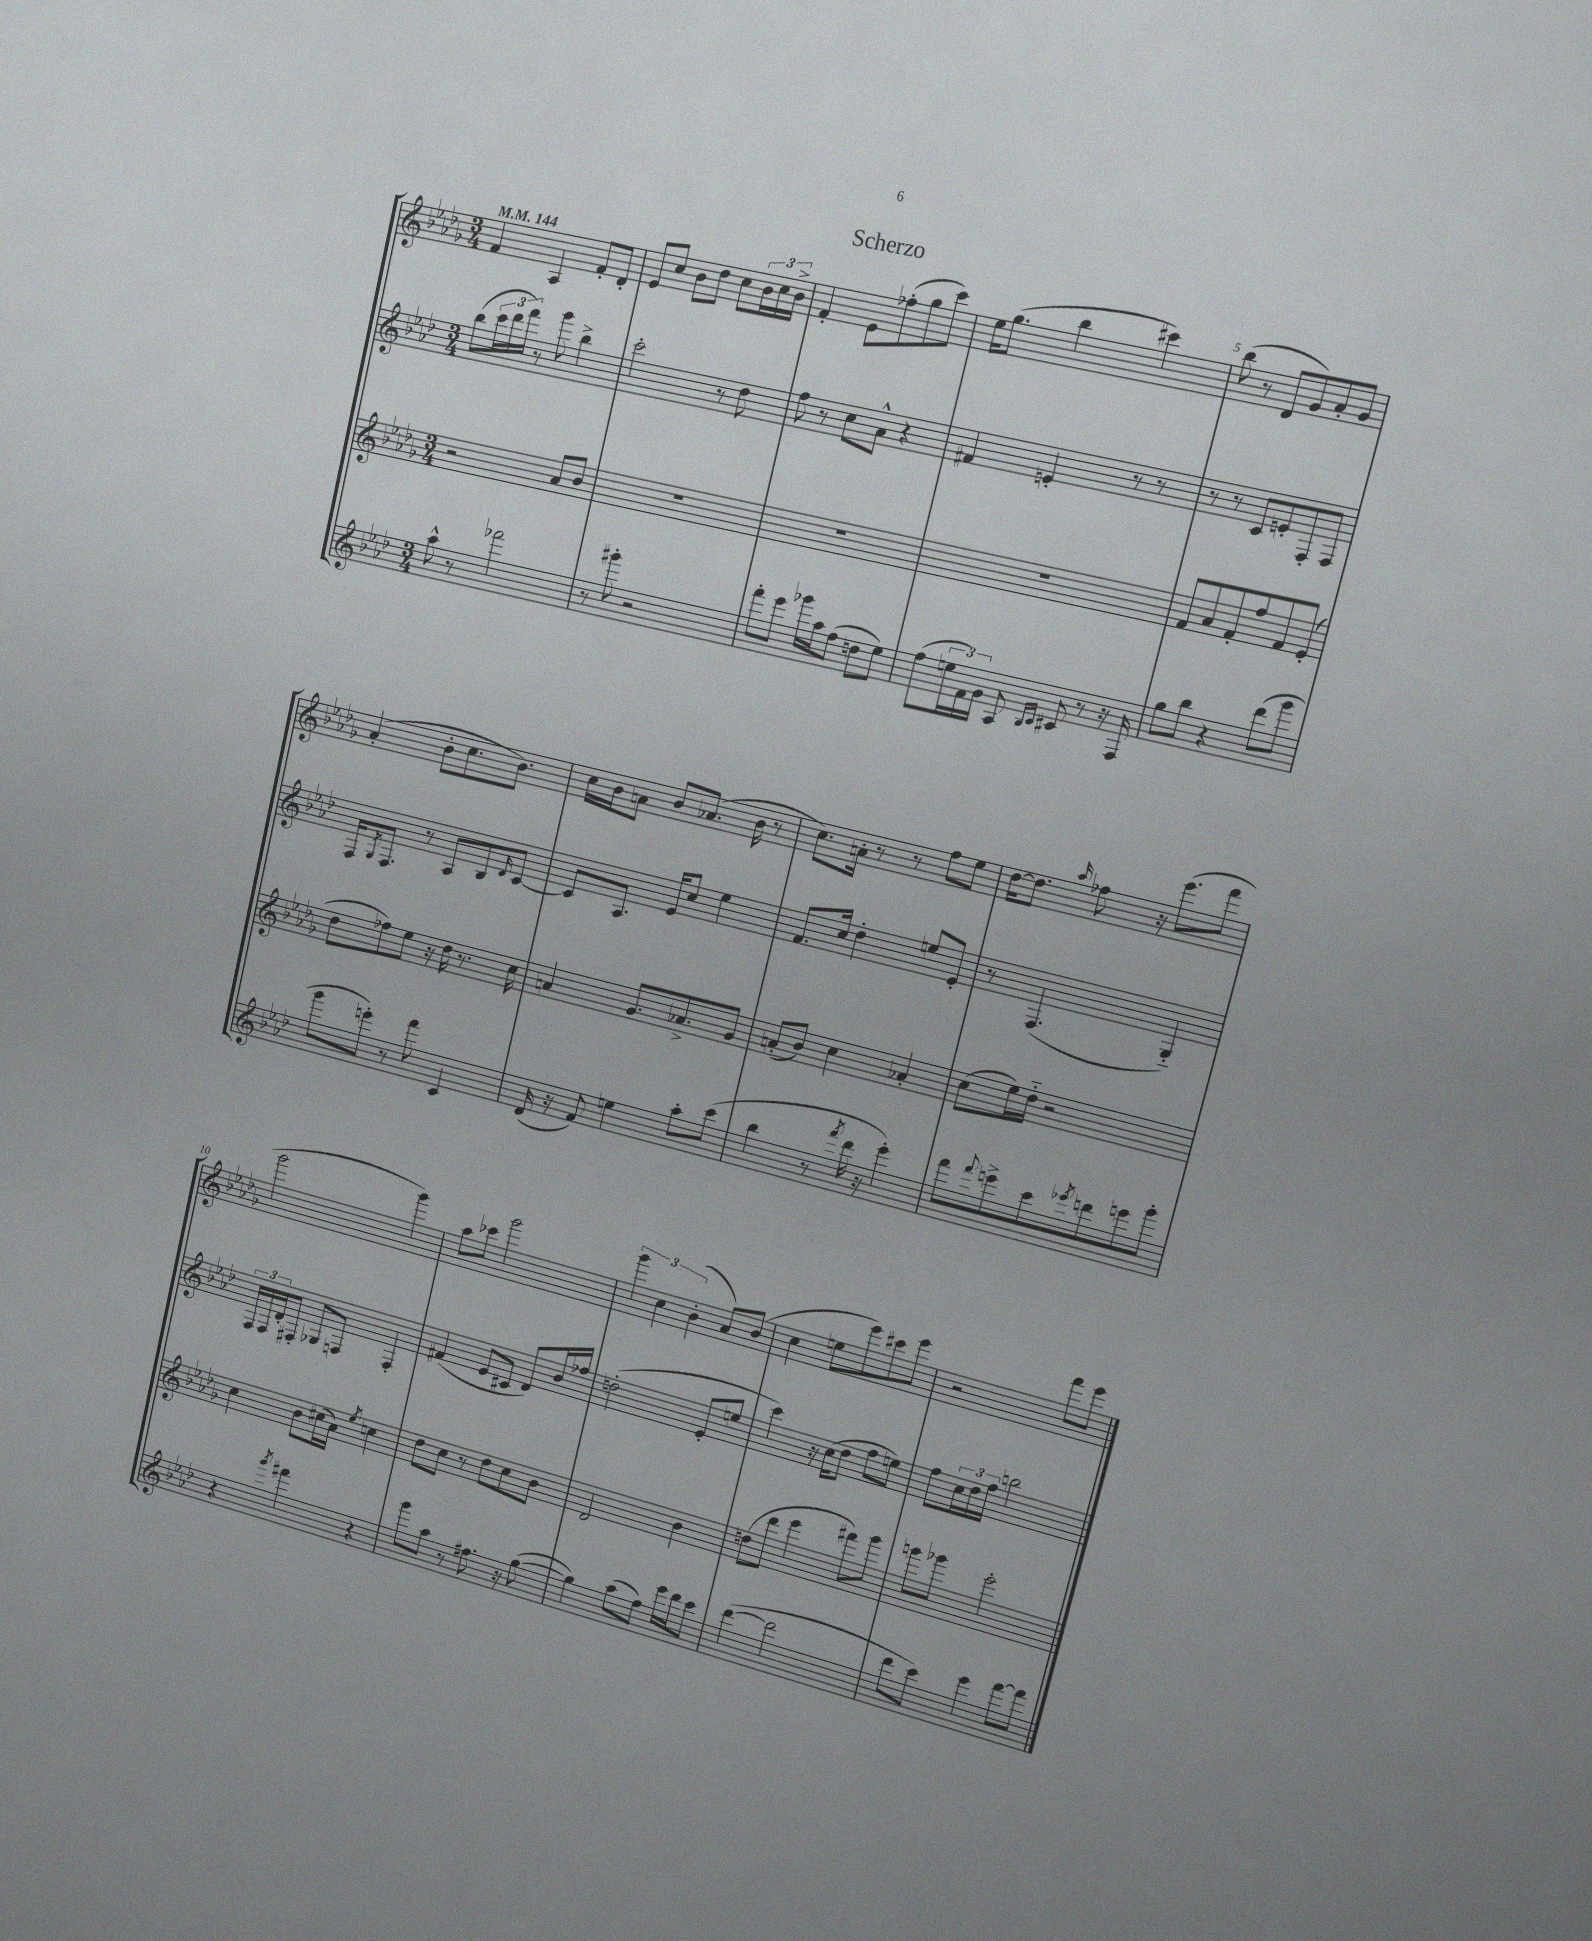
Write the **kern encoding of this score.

**kern	**kern	**kern	**kern
*part4	*part3	*part2	*part1
*staff4	*staff3	*staff2	*staff1
*clefG2	*clefG2	*clefG2	*clefG2
*k[b-e-a-d-]	*k[b-e-a-d-g-]	*k[b-e-a-d-]	*k[b-e-a-d-g-]
*M3/4	*M3/4	*M3/4	*M3/4
*MM144	*MM144	*MM144	*MM144
=1	=1	=1	=1
8aa-^^\	2r	(8bb-\L	4f/
8r	.	24ccc\L	.
.	.	24ddd-\	.
.	.	24fff\JJ)	.
2fff-X\	.	8r	4A-/
.	.	8ggg\	.
.	8a-/L	4bb-^\	8f'/L
.	8b-/J	.	8d-'/J
=2	=2	=2	=2
8r	2.r	2ccc'\	8e-/L
8ggg#X'\	.	.	8cc/J
2r	.	.	8b-\L
.	.	.	8dd-\J
.	.	8r	8cc\L
.	.	8dd-\	24b-\L
.	.	.	24cc\
.	.	.	24b-^\JJ
=3	=3	=3	=3
8fff'\L	2.r	8ff\	4f'/
8eee-\J	.	8r	.
16ggg-X\LL	.	8cc\L	8e-\L
16aa-\J	.	.	.
(8ff\J	.	8a-^^\J	(8ff-X'\
8ddn\L	.	4r	8gg-\
8ee-\J)	.	.	8ccc\J)
=4	=4	=4	=4
(8ff\L	2.r	4f#X/	16ee-\KL
.	.	.	(8.gg-\J
24een\L	.	.	.
24f\)	.	.	.
24g\JJ	.	.	.
8A-/	.	4en'/	4bb-\
16qqB-/LL	.	.	.
16qqc/JJ	.	.	.
8c#X/	.	.	.
8r	.	8r	4ccc#X\)
16r	.	8r	.
16F/	.	.	.
=5	=5	=5	=5
8gg\L	8f/L	8r	(8bb-\
8bb-\J	8a-/	8r	8r
4r	8f'/	8c/L	8d-/L
.	8ff/	8en'/	8g-/)
(8ddd-\L	8f/	8F'/	8a-'/
8ggg\J	(8e-'/J	8F/J	8g-/J
!!LO:LB:g=z
=6	=6	=6	=6
8ggg\L	8dd-\L	16F/KL	(4a-'/
.	.	8qG/	.
.	.	8.F/J	.
8eeen'\J)	8ff-X\)	.	.
8r	8ee-\J	8r	8b-'\L
8fff\	16r	8A-/L	8.cc\
.	16dd-\	.	.
4c/	8.r	8B-/	.
.	.	.	8.b-\J)
.	.	16qqd-/	.
.	.	[8c/J	.
.	16cc\	.	.
=7	=7	=7	=7
(16d-/	4an/	8c/L]	16cc\LL
16r	.	.	16b-\J
8f/)	.	8.A-/J	8an\J
4een\	8.g-/L	.	8b-/L
.	.	16e-/KL	.
.	.	8cc/J	(8.a-X/J
.	8.a-X^/	.	.
8aa-'\L	.	4ee-\	.
.	.	.	16b-\
(8ccc\J	8g-/J	.	8r
=8	=8	=8	=8
4bb-\	(8an'/L	8.f/L	8.cc\L)
.	8b-/J)	.	.
.	.	16cc/Jk	16an'\Jk
8r	4cc\	4dd-'\	8r
8qfff/	.	.	.
16ddd-\	.	.	8r
16r	.	.	.
4eee-'\)	4a-X'/	8een/L	8ff\L
.	.	8e-'/J	8ee-\J
=9	=9	=9	=9
8fff\L	(8cc\L	8r	[16dd-\KL
.	.	.	8.dd-\J]
8qqfff/	.	.	.
8eeen^\	16ee-\L)	(4.F/	.
.	16dd-\JJ	.	.
.	.	.	16qqaa-/
8ccc\	2r	.	8ff-X\
8qeee-X/	.	.	.
8dddn\	.	.	16r
.	.	.	(8.eee-\L
8eeen\	.	4G/)	.
8ggg'\J	.	.	8fff\J
!!LO:LB:g=z
=10	=10	=10	=10
4r	4cc\	24F/LL	2ggg-\
.	.	24F/	.
.	.	24d-'/J	.
.	.	8F#X'/J	.
8qggg/	.	.	.
4fff#X\	8b-\L	8G-X/L	.
.	(16cc#X\L	8Fn/J	.
.	16a-\JJ)	.	.
.	8qee-/	.	.
4r	4ccn\	4F'/	4ggg-\)
=11	=11	=11	=11
8ggg\L	8dd-\L	(4f#X/	8aa-\L
8aa-\J	8cc\J	.	8ccc-X\J
8r	8r	8e-/L	2ggg-\
8.ff#X\	8dd-\L	8c#X/J	.
.	8cc\	8d-/L)	.
16r	.	.	.
([8gg\	8b-\J	16b-/L	.
.	.	16ff-X/JJ	.
=12	=12	=12	=12
4gg\])	2d-/	(2ddn'\	6ggg-\
.	.	.	6cc\
(8aa-\L	.	.	.
.	.	.	(6b-'\
8ff\J)	.	.	.
16eee-\LL	4b-\	8e-'/L	8a-/L)
16ddd-\J	.	.	.
8ccc\J	.	8een/J	(8b-/J
=13	=13	=13	=13
([4ddd-\	(8ddn\L	4ccc\)	4cc\
.	8ddd-\J	.	.
2ddd-\]	4eee-\	16r	8een\L
.	.	(16cc\KL	.
.	.	8dd-\J	8eee-\)
.	8fff#X\L)	8ff\L	8ccc#X\
.	8ggg-\J	8een\J)	8eee-\J
=14	=14	=14	=14
8ddd-\L	8gggn\L	8ff\L	2r
8ccc\J)	8ggg-X\J	24cc\L	.
.	.	24dd-\	.
.	.	24ff\JJ	.
4eee-\	2eee-'\	2bbn\	.
[8fff\L	.	.	8fff\L
8fff\J]	.	.	8eee-\J
==	==	==	==
*-	*-	*-	*-
